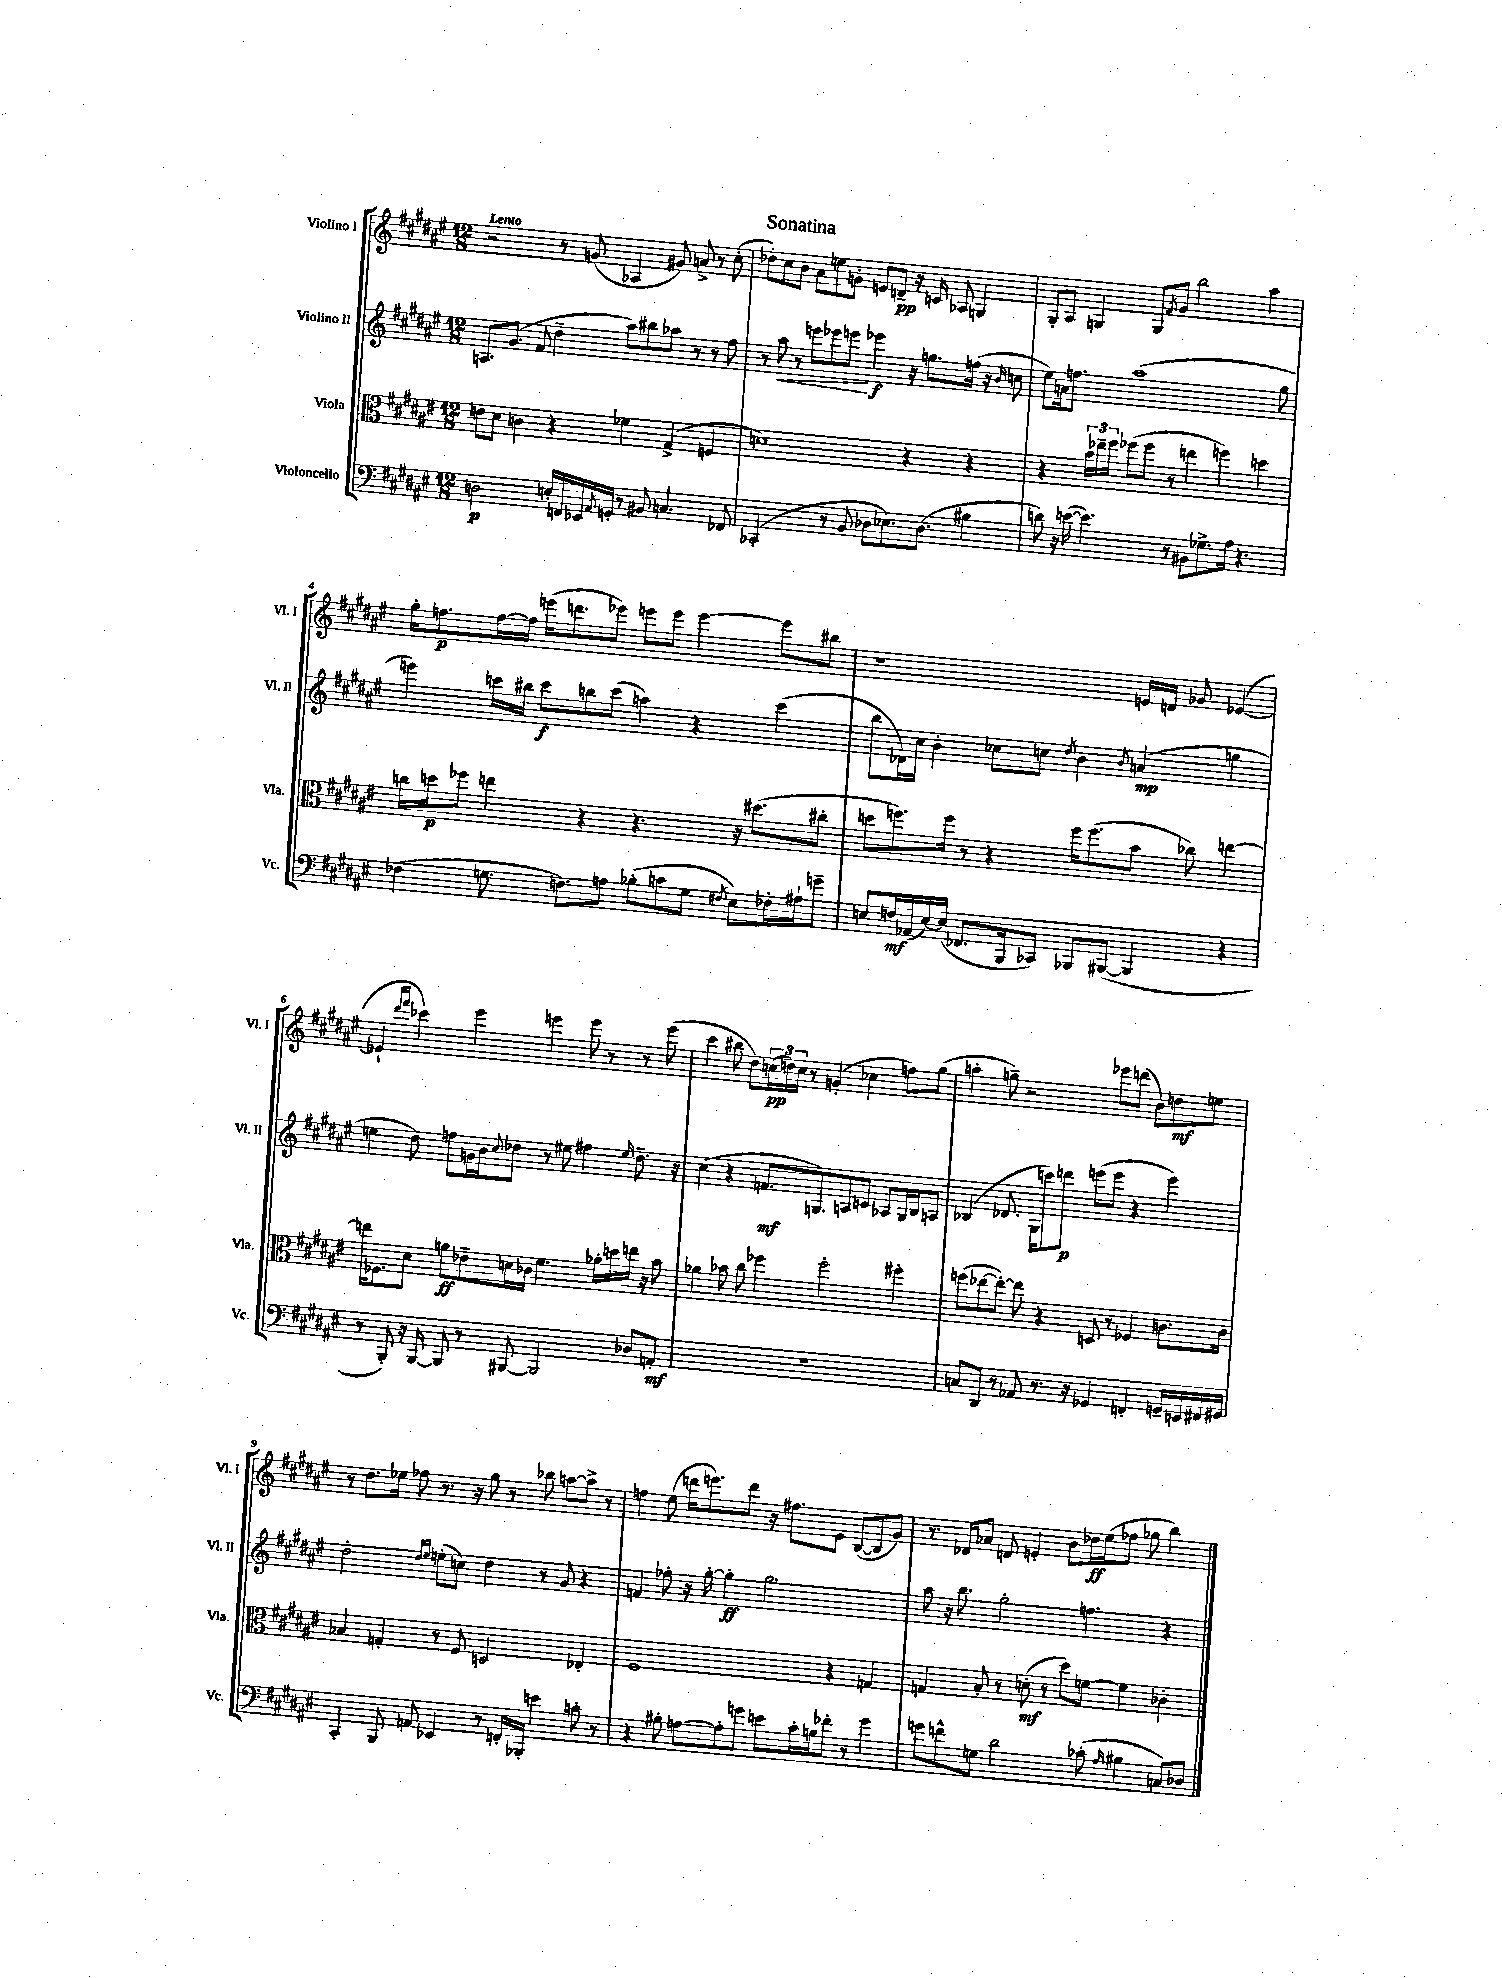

**kern	**kern	**kern	**kern
*staff4	*staff3	*staff2	*staff1
*clefF4	*clefC3	*clefG2	*clefG2
*k[f#c#g#d#a#e#]	*k[f#c#g#d#a#e#]	*k[f#c#g#d#a#e#]	*k[f#c#g#d#a#e#]
*M12/8	*M12/8	*M12/8	*M12/8
2D	8e	8.A	2r
.	8d#	.	.
.	.	(8.g#	.
.	4c	.	.
.	.	8f#	.
16E'	4r	4dd#~	8r
16FF	.	.	.
16EE-	.	.	(8g
8qAA#	.	.	.
16GG'	.	.	.
8r	4f-	8aa#)	4A-
8BB#	.	8bb#	.
4.C	(4G#^	8aa-	8g#)
.	.	8r	8a^
.	4F	8r	8r
8FF-	.	8ff#	(8cc#'
=	=	=	=
(2CC-'	1d)	8r	8dd-')
.	.	8aa#	8cc#
.	.	8r	8b
.	.	8eee	8a#
8r	.	8eee-	8ee
8BB	.	8eee	8g'
8D-	.	4eee-	8e
8.E-)	.	.	8d~
.	4r	16r	16r
(8.D-	.	8.gg	16c
.	.	.	8A-
4B#	4r	(16ff	4G
.	.	16r	.
.	.	16qqb	.
.	.	8cc	.
=	=	=	=
8d)	4r	8ee#)	8G#'
16r	.	16a	8A#
([16e	.	8.ff	.
4.e])	24b	.	4G
.	24ee-~	.	.
.	24ff#	.	.
.	(8ff-	(1aa#	.
.	8ff-	.	8G
.	.	.	8qf#
8r	8r	.	8g#
8BB#	4ee	.	2bb
8.G-^	.	.	.
.	4ff)	.	.
16A#	.	.	.
4.r	.	.	.
.	4dd	.	4aa#
.	.	8gg#	.
=	=	=	=
(4F-	16cc	4eee)	16gg#'
.	16dd	.	8.ff
.	8ff-	.	.
8.G	4ee	16ccc	[16ff
.	.	16bb#	16ff]
.	.	8ccc	(16eee
8.F)	.	.	8.ddd
.	4r	8bb	.
8A	.	(8ccc	8eee-)
(8B-'	4.r	4aa)	8eee
8c	.	.	8eee
8G	.	4r	[4eee
8qF#	.	.	.
8E#)	16r	.	.
.	(8.dd#	.	.
16F-'	.	(4ccc	8eee]
16A#`	.	.	.
8g~	8cc#'	.	8bb#
=	=	=	=
8E	8dd	8bb	1r
16F	8.ff)	16d-)	.
(16AA-	.	16cc#	.
[16E)	.	4b'	.
(16E]	16ff	.	.
8.FF-	8r	.	.
.	4r	8cc-	.
16BBB	.	.	.
8CC-)	.	8cc	.
.	.	8qdd#	.
8BBB-	16ff	4b	.
.	(8.ff	.	.
([8BBB#	.	.	.
.	.	8qb	.
4BBB#]	8b	(4a	16e
.	.	.	16d
.	8cc-)	.	8g-
4r	[4ee	4gg	([4e-
=	=	=	=
8r	16ee]	4ee	4e-`]
.	8.F-	.	.
8BBB')	.	.	.
.	.	.	16qqddd#
.	.	.	16qqfff#
16r	8d#	8dd#)	4ccc-)
[16BBB	.	.	.
8BBB]	8a	8ff	.
8r	8e-~	16g	4eee#
.	.	16b	.
.	.	8qqcc#	.
[8BBB#	16d	8dd-	.
.	16c-	.	.
2BBB#]	4.f#	8r	4eee
.	.	8ee#	.
.	.	4ff#	8eee
.	16a-'	.	8r
.	16dd	.	.
.	.	16qqee#	.
8D-	16ee	8.dd-~	8r
.	16r	.	.
8AA'	8b	.	(8eee
.	.	16r	.
=	=	=	=
1.r	4a-	(4cc#	4ccc#
.	8b-	4r	8bb#
.	8cc#	.	8dd#)
.	4ff-	8.f	(24cc
.	.	.	24dd)
.	.	.	24cc
.	.	.	8r
.	.	8.G)	.
.	2ff-'	.	(4g'
.	.	8A	.
.	.	8c	4cc-
.	.	8A-	.
.	4ff#'	16G	8ff)
.	.	16B	.
.	.	8A	(8gg#
=	=	=	=
8C	(8ff	(4B-	4aa'
8DD#	[8ee-	.	.
8r	8ee-'_)	8.d-	8gg~)
8AA-	8ee-]	.	2r
.	.	16G#	.
8.r	4r	8ccc)	.
.	.	8ddd	.
16r	.	.	.
4GG-	8D	(8eee	.
.	8r	8eee	8eee-
4FF'	4F-	4r	(8ddd
.	.	.	8b)
16GG~	8.c	4eee)	8dd
16EE	.	.	.
16FF#	.	.	8ee
16GG#	16c	.	.
=	=	=	=
4CC#'	4B-	2dd#'	8r
.	.	.	8.dd#
8BBB	4G'	.	.
.	.	.	16ee-
8AA	.	.	8ff-
.	.	16qqdd#	.
.	.	16qqee#	.
4EE-	8r	(8ee'	8.r
.	8F#	8cc)	.
.	.	.	16r
8r	2D	4dd#	8gg#
16FF'	.	.	8r
16BBB-'	.	.	.
4e	.	8r	8bb-
.	.	8g#	[8aa
8c'	4E-'	4r	8aa^]
8r	.	.	8r
=	=	=	=
4r	1F#	4f	4ff
8B#'	.	8ff-'	(8ee#
[8A	.	16r	16ddd
.	.	[16gg#'	8.eee)
8A']	.	4gg#']	.
8g	.	.	8ddd
8e	.	2.gg#	16r
.	.	.	8.ff#
16c#'	.	.	.
16B	.	.	.
8f-'	4r	.	8e#
8r	.	.	([8B
4g	4G	.	8B]
.	.	.	8g#)
=	=	=	=
8g	4G	8aa#	8.r
8f^^	.	16r	.
.	.	8.bb	16d-
8G	8B'	.	8a-
2d#	8r	2gg#'	8d
.	(8d'	.	4e'
.	8r	.	.
.	8dd#)	.	8b
(8c-'	[8f	4.ff	16dd-
.	.	.	(16ee#
16qqA#	.	.	.
4B#	4f]	.	8ff-
.	.	.	8gg-
8C)	4c-'	4r	4bb)
8D-	.	.	.
==	==	==	==
*-	*-	*-	*-
